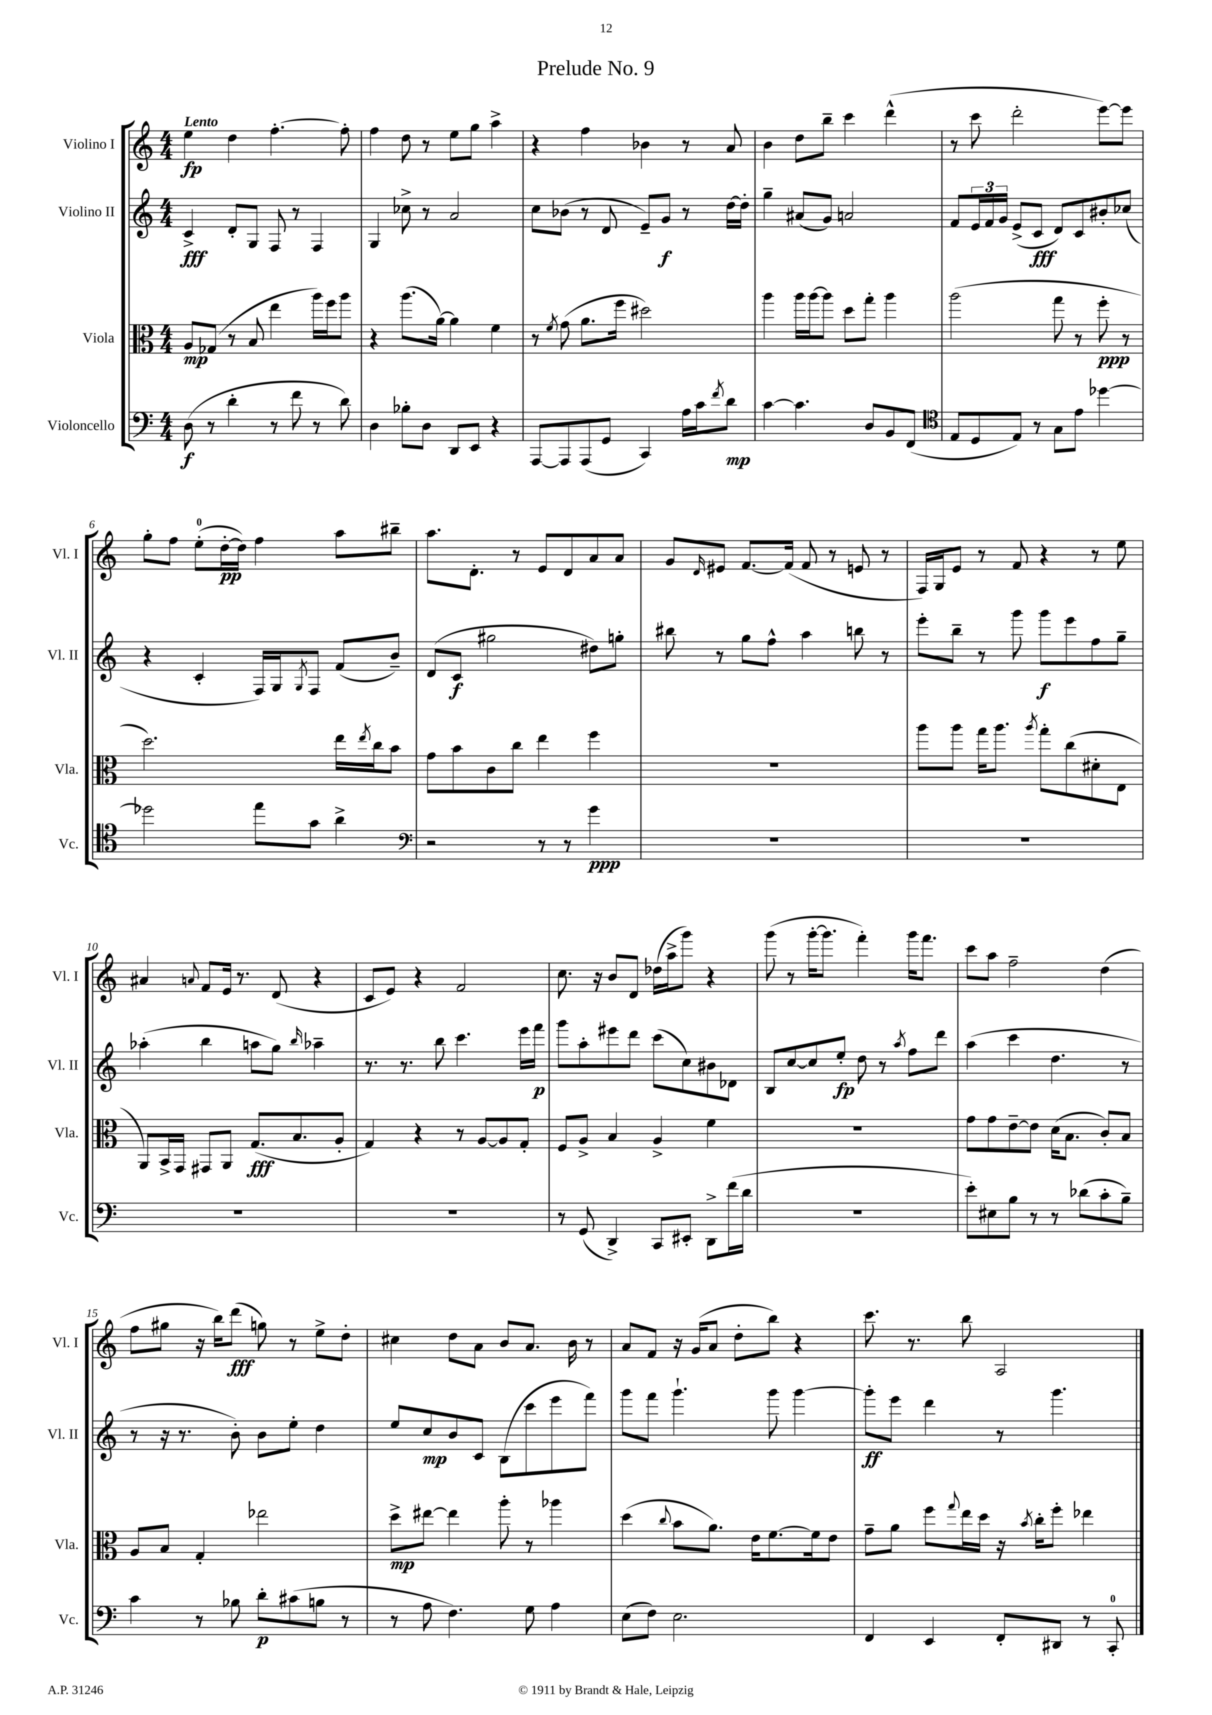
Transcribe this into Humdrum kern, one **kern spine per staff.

**kern	**kern	**kern	**kern
*staff4	*staff3	*staff2	*staff1
*clefF4	*clefC3	*clefG2	*clefG2
*k[]	*k[]	*k[]	*k[]
*M4/4	*M4/4	*M4/4	*M4/4
(8D	8A	4c^	4ee
8r	(8G-	.	.
4d'	8r	8d'	4dd
.	8B	8G	.
8r	4ee	8F	[4.ff'
8f	.	8r	.
8r	16aa)	4F	.
.	16ff	.	.
8d)	8aa	.	8ff']
=	=	=	=
4D	4r	4G	4ff
8B-'	(8.aa	8cc-^	8dd
8D	.	8r	8r
.	[16a)	.	.
8DD	4a]	2a	8ee
8EE	.	.	8gg
4r	4f	.	4aa^
=	=	=	=
[8AAA	8r	8cc	4r
.	8qf	.	.
8AAA]	(8g	(8b-	.
(8AAA	8.a	8r	4ff
8GG	.	8d	.
.	16ff	.	.
4CC)	2dd#)	8e~)	4b-
.	.	8g	.
16A	.	8r	8r
16c	.	.	.
8qf	.	.	.
8d	.	[16dd	8a
.	.	16dd']	.
=	=	=	=
[4c	4aa	4gg~	4b
4.c]	16aa	(8a#	8dd
.	[16aa	.	.
.	8aa]	8g)	8bb~
.	8dd	2a	4ccc
8D	8gg'	.	.
8BB	4aa	.	(4ddd^^
(8FF	.	.	.
=	=	=	=
*clefC4	*	*	*
8E	(2aa	8f	8r
8D	.	24e	8ccc
.	.	24f	.
.	.	24g	.
8E)	.	(8e^	2ddd'
8r	.	8c	.
8G	8gg	8d)	.
8e	8r	8c	.
[4dd-	8ff'	8b#'	[8eee)
.	8r	(8cc-	8eee]
=	=	=	=
2dd-]	2.dd)	4r	8gg'
.	.	.	8ff
.	.	4c'	(8ee'
.	.	.	[16dd'
.	.	.	16dd])
8ee	.	16F)	4ff
.	.	16G	.
.	.	8qG	.
8g	.	8F	.
4a^	16ee	(8f	8aa
.	8qee	.	.
.	16cc	.	.
.	8b	8b~)	8bb#~
=	=	=	=
*clefF4	*	*	*
2r	8g	(8d	8.aa
.	8b	8c	.
.	.	.	8.d'
.	8c	2gg#	.
.	8cc	.	8r
8r	4ee	.	8e
8r	.	.	8d
4g	4ff	8dd#)	8a
.	.	8gg'	8a
=	=	=	=
1r	1r	8bb#	8g
.	.	.	16qqd
.	.	8r	8e#
.	.	8gg	[8.f
.	.	8ff^^	.
.	.	.	(16f]
.	.	4aa	8f
.	.	.	8r
.	.	8bb	8e
.	.	8r	8r
=	=	=	=
1r	8aa	8eee'	16F)
.	.	.	16G
.	8aa	8bb~	8e
.	16gg	8r	8r
.	8.aa	.	.
.	.	8ggg	8f
.	8qaa	.	.
.	8gg'	8ggg	4r
.	(8cc	8eee	.
.	8d#'	8ff	8r
.	8E	8gg~	8ee
=	=	=	=
1r	8AA)	(4aa-'	4a#
.	16BB^	.	.
.	16GG	.	.
.	.	.	8qqa
.	8GG#	4bb	8f
.	8AA	.	16e
.	.	.	8.r
.	(8.G	8aa	.
.	.	8gg)	(8d
.	8.B	.	.
.	.	16qqbb	.
.	.	4aa-~	4r
.	8A'	.	.
=	=	=	=
1r	4G)	8.r	8c
.	.	.	8e)
.	.	8.r	.
.	4r	.	4r
.	.	8bb	.
.	8r	4.ccc	2f
.	[8A	.	.
.	8A]	.	.
.	8G'	16eee	.
.	.	16fff	.
=	=	=	=
8r	8F	8ggg	8.cc
(8GG	8A^	8aa'	.
.	.	.	16r
4DD^)	4B	8eee#	8b
.	.	8ddd	8d
8CC	4A^	(8ccc	(16dd-
.	.	.	16aa^
8EE#'	.	8cc)	8ggg)
8DD^	4f	8b#	4r
(16f	.	8d-	.
16d	.	.	.
=	=	=	=
1r	1r	8B	(8ggg
.	.	[8cc	8r
.	.	8cc]	[16ggg'
.	.	.	8.ggg]
.	.	8ee'	.
.	.	8dd	4fff')
.	.	8r	.
.	.	8qaa	.
.	.	8ff	16ggg
.	.	.	8.fff
.	.	8ddd	.
=	=	=	=
8e')	8g	(4aa	8ccc
8E#	8g	.	8aa
8B	[8e~	4ccc	2ff~
8r	8e]	.	.
8r	(16d	4.dd	.
.	8.B	.	.
(8d-	.	.	.
8c'	8c')	.	(4dd
8B~)	8B	8r	.
=	=	=	=
4c	8A	8r	8ff
.	8B	16r	8gg#
.	.	8.r	.
8r	4G'	.	16r
.	.	.	16bb)
8B-	.	8b')	(8ddd
8d'	2ee-	8b	8gg)
(8c#	.	8ee'	8r
8B	.	4dd	8ee^
8r	.	.	8dd'
=	=	=	=
8r	8dd^	8ee	4cc#
8A	[8ee#	8cc	.
4.F)	4ee#]	8b	8dd
.	.	8c	8a
.	8aa'	(8B	8b
8G	8r	8ccc	8.a
4A	4aa-	8eee	.
.	.	.	16b
.	.	8fff)	8r
=	=	=	=
(8E	(4dd	8ggg	8a
8F)	.	8fff	8f
.	8qqcc	.	.
2.E	8b	4.ggg`	16r
.	.	.	(16g
.	8.a)	.	8a
.	.	.	8dd'
.	16e	.	.
.	[8.f	8ggg	8bb)
.	.	[4ggg	4r
.	16f]	.	.
.	8e	.	.
=	=	=	=
4FF	8g~	8ggg']	8.ccc
.	8a	8eee	.
.	.	.	8.r
4EE	8ff	4ddd	.
.	8qqgg	.	.
.	16ee	.	8bb
.	16dd	.	.
8FF'	16r	8r	2A
.	8qb	.	.
.	16cc'	.	.
8DD#	8ff'	4.ggg	.
8r	4ee-	.	.
8CC'	.	.	.
==	==	==	==
*-	*-	*-	*-
